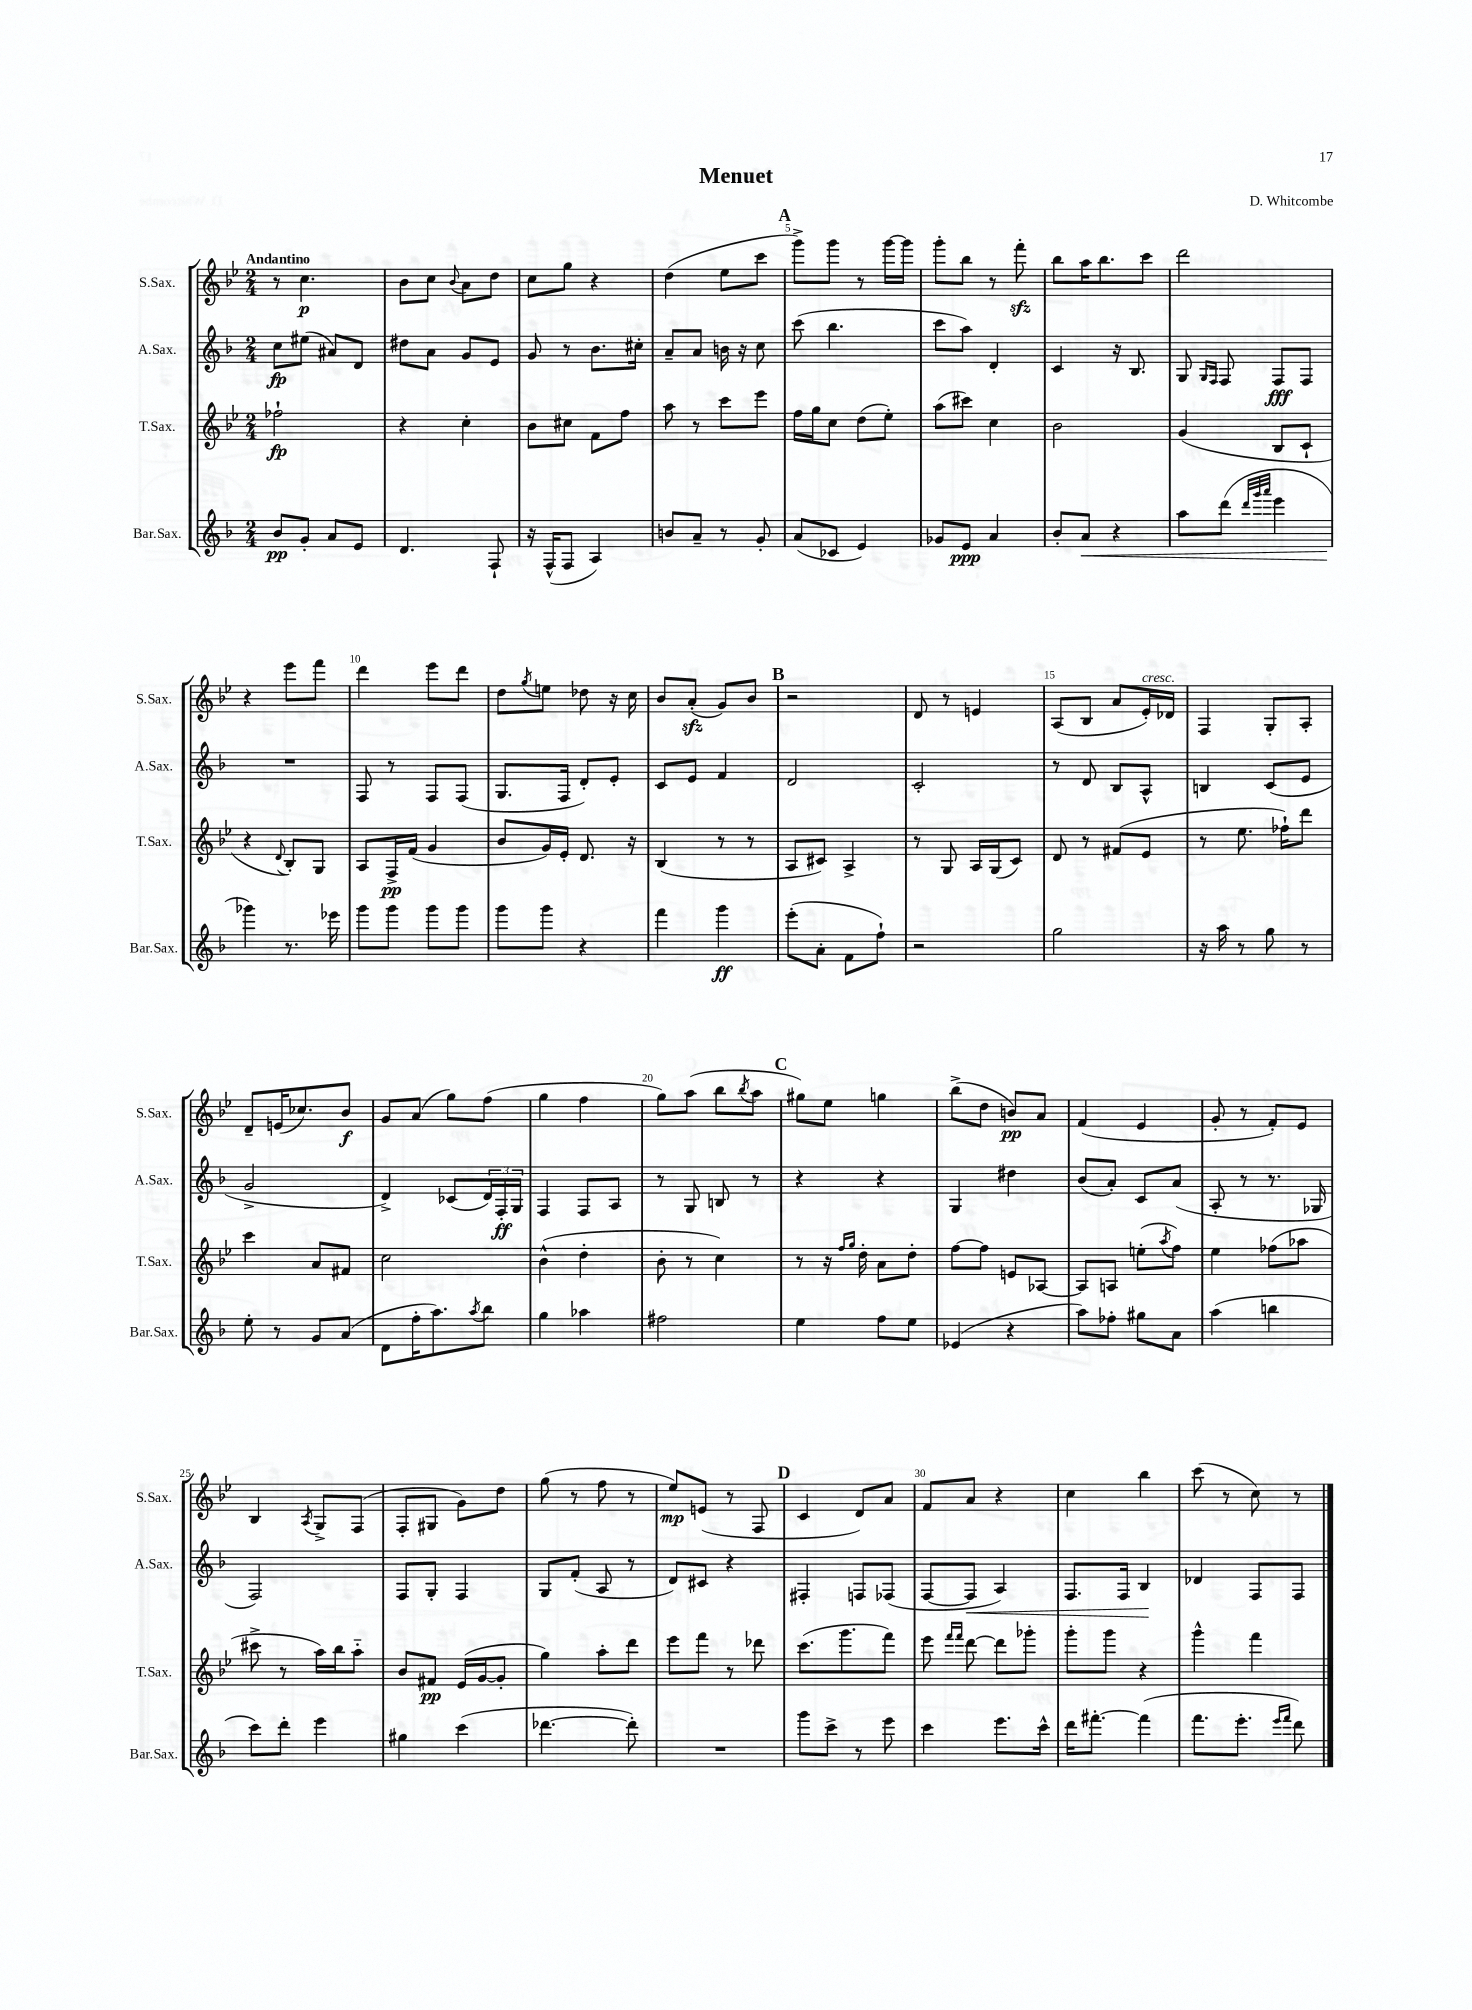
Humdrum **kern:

**kern	**dynam	**kern	**dynam	**kern	**dynam	**kern	**dynam
*part4	*part4	*part3	*part3	*part2	*part2	*part1	*part1
*staff4	*staff4	*staff3	*staff3	*staff2	*staff2	*staff1	*staff1
*I"Bar.Sax.	*	*I"T.Sax.	*	*I"A.Sax.	*	*I"S.Sax.	*
*I'Bar.Sax.	*	*I'T.Sax.	*	*I'A.Sax.	*	*I'S.Sax.	*
*clefG2	*	*clefG2	*	*clefG2	*	*clefG2	*
*k[b-]	*	*k[b-e-]	*	*k[b-]	*	*k[b-e-]	*
*M2/4	*	*M2/4	*	*M2/4	*	*M2/4	*
=1	=1	=1	=1	=1	=1	=1	=1
!	!	!	!	!	!	!LO:TX:a:B:t=Andantino	!
8b-/L	pp	2ff-X`\	fp	8cc\L	fp	8r	.
8g'/J	.	.	.	(8ee#X\J	.	4.cc\	p
8a/L	.	.	.	8a#X/L)	.	.	.
8e/J	.	.	.	8d/J	.	.	.
=2	=2	=2	=2	=2	=2	=2	=2
4.d/	.	4r	.	8dd#X\L	.	8b-\L	.
.	.	.	.	8a\J	.	8cc\J	.
.	.	.	.	.	.	8qqb-/	.
.	.	4cc'\	.	8g/L	.	8a\L	.
8F`/	.	.	.	8e/J	.	8dd\J	.
=3	=3	=3	=3	=3	=3	=3	=3
16r	.	8b-\L	.	8g/	.	8cc\L	.
(16F^^/KL	.	.	.	.	.	.	.
8F/J	.	8cc#X\J	.	8r	.	8gg\J	.
4A/)	.	8f\L	.	8.b-\L	.	4r	.
.	.	8ff\J	.	.	.	.	.
.	.	.	.	16cc#X'\Jk	.	.	.
=4	=4	=4	=4	=4	=4	=4	=4
8bn/L	.	8aa\	.	8a~/L	.	(4dd\	.
8a~/J	.	8r	.	8a/J	.	.	.
8r	.	8ccc\L	.	16bn\	.	8ee-\L	.
.	.	.	.	16r	.	.	.
8g'/	.	8eee-\J	.	8cc\	.	8ccc\J	.
!!LO:REH:place=s1:t=A
=5	=5	=5	=5	=5	=5	=5	=5
(8a/L	.	16ff\LL	.	(8ccc\	.	8ggg^\L)	.
.	.	16gg\J	.	.	.	.	.
8c-X/J	.	8cc\J	.	4.bb-\	.	8ggg\J	.
4e/)	.	(8dd\L	.	.	.	8r	.
.	.	8ee-'\J)	.	.	.	[16ggg\LL	.
.	.	.	.	.	.	16ggg\JJ]	.
=6	=6	=6	=6	=6	=6	=6	=6
8g-X/L	.	(8aa\L	.	8ccc\L	.	8ggg'\L	.
8e/J	ppp	8ccc#X\J)	.	8aa\J)	.	8bb-\J	.
4a/	.	4cc\	.	4d'/	.	8r	.
.	.	.	.	.	.	8fffzz'\	.
=7	=7	=7	=7	=7	=7	=7	=7
8b-'/L	.	2b-\	.	4c/	.	8bb-\L	.
!	!LO:HP:b	!	!	!	!	!	!
8a/J	<	.	.	.	.	16aa\K	.
.	.	.	.	.	.	8.bb-\	.
4r	.	.	.	16r	.	.	.
.	.	.	.	8.B-/	.	.	.
.	.	.	.	.	.	8ccc\J	.
=8	=8	=8	=8	=8	=8	=8	=8
8aa\L	.	(4g/	.	8G/	.	2ddd\	.
.	.	.	.	16qqG/LL	.	.	.
.	.	.	.	16qqF/JJ	.	.	.
(8ddd\J	.	.	.	8F/	.	.	.
32qqddd/LLL	.	.	.	.	.	.	.
32qqggg/	.	.	.	.	.	.	.
32qqaaa/JJJ	.	.	.	.	.	.	.
4eee\	.	8B-/L	.	8F/L	fff	.	.
.	.	8c`/J	.	8F/J	.	.	.
!!LO:LB:g=z
=9	=9	=9	=9	=9	=9	=9	=9
4ggg-X\)	.	4r	.	2r	.	4r	.
.	.	8qqd/	.	.	.	.	.
8.r	[	8B-'/L)	.	.	.	8eee-\L	.
.	.	8G/J	.	.	.	8fff\J	.
16eee-X\	.	.	.	.	.	.	.
=10	=10	=10	=10	=10	=10	=10	=10
8ggg\L	.	8A/L	.	8F/	.	4ddd\	.
8ggg\J	.	16F^/L	pp	8r	.	.	.
.	.	(16f/JJ	.	.	.	.	.
8ggg\L	.	4g/	.	8F/L	.	8eee-\L	.
8ggg\J	.	.	.	(8F/J	.	8ddd\J	.
=11	=11	=11	=11	=11	=11	=11	=11
8ggg\L	.	8b-/L	.	8.G/L	.	8dd\L	.
.	.	.	.	.	.	8qgg/	.
8ggg\J	.	16g/L)	.	.	.	8een\J	.
.	.	16e-'/JJ	.	16F/Jk	.	.	.
4r	.	8.d/	.	8d'/L)	.	8dd-X\	.
.	.	.	.	8e'/J	.	16r	.
.	.	16r	.	.	.	16cc\	.
=12	=12	=12	=12	=12	=12	=12	=12
4fff\	.	(4B-/	.	8c/L	.	8b-/L	.
.	.	.	.	8e/J	.	(8azz'/J	.
4ggg\	ff	8r	.	4f/	.	8g/L)	.
.	.	8r	.	.	.	8b-/J	.
!!LO:REH:place=s1:t=B
=13	=13	=13	=13	=13	=13	=13	=13
(8eee'\L	.	8A/L	.	2d/	.	2r	.
8a'\J	.	8c#X/J)	.	.	.	.	.
8f\L	.	4A^/	.	.	.	.	.
8ff`\J)	.	.	.	.	.	.	.
=14	=14	=14	=14	=14	=14	=14	=14
2r	.	8r	.	2c'/	.	8d/	.
.	.	8G/	.	.	.	8r	.
.	.	16A/LL	.	.	.	4en/	.
.	.	(16G/J	.	.	.	.	.
.	.	8c/J)	.	.	.	.	.
=15	=15	=15	=15	=15	=15	=15	=15
2gg\	.	8d/	.	8r	.	(8A/L	.
.	.	8r	.	8d/	.	8B-/J	.
.	.	(8f#X/L	.	8B-/L	.	8a/L	.
!	!	!	!	!	!	!LO:TX:a:i:t=cresc.	!
.	.	8e-/J	.	8A^^/J	.	16e-'/L)	.
.	.	.	.	.	.	16d-X/JJ	.
=16	=16	=16	=16	=16	=16	=16	=16
16r	.	8r	.	4Bn/	.	4F/	.
16aa\	.	.	.	.	.	.	.
8r	.	8.ee-\	.	.	.	.	.
8gg\	.	.	.	(8c/L	.	8G'/L	.
.	.	16ff-X`\KL)	.	.	.	.	.
8r	.	8ddd\J	.	8e/J	.	8A'/J	.
!!LO:LB:g=z
=17	=17	=17	=17	=17	=17	=17	=17
8ee'\	.	4ccc\	.	2g^/	.	8d~/L	.
8r	.	.	.	.	.	(16en/K	.
.	.	.	.	.	.	8.cc-X/)	.
8g/L	.	8a/L	.	.	.	.	.
(8a/J	.	8f#X/J	.	.	.	8b-/J	f
=18	=18	=18	=18	=18	=18	=18	=18
8d\L	.	2cc\	.	4d^/)	.	8g/L	.
16ff'\K	.	.	.	.	.	(8a/J	.
8.aa\)	.	.	.	.	.	.	.
.	.	.	.	(8c-X/L	.	8gg\L)	.
8qaa/	.	.	.	.	.	.	.
8bb-\J	.	.	.	24d/L)	.	(8ff\J	.
.	.	.	.	24F'/	ff	.	.
.	.	.	.	24G/JJ	.	.	.
=19	=19	=19	=19	=19	=19	=19	=19
4gg\	.	(4b-^^\	.	4F/	.	4gg\	.
4aa-X\	.	4dd'\	.	8F/L	.	4ff\	.
.	.	.	.	8A/J	.	.	.
=20	=20	=20	=20	=20	=20	=20	=20
2ff#X\	.	8b-'\	.	8r	.	8gg\L)	.
.	.	8r	.	8G/	.	(8aa\J	.
.	.	4cc\)	.	8Bn/	.	8bb-\L	.
.	.	.	.	.	.	8qbb-/	.
.	.	.	.	8r	.	8aa\J	.
!!LO:REH:place=s1:t=C
=21	=21	=21	=21	=21	=21	=21	=21
4ee\	.	8r	.	4r	.	8gg#X\L)	.
.	.	16r	.	.	.	8ee-\J	.
.	.	16qqff/LL	.	.	.	.	.
.	.	16qqgg/JJ	.	.	.	.	.
.	.	16dd'\	.	.	.	.	.
8ff\L	.	8a\L	.	4r	.	4ggn\	.
8ee\J	.	8dd'\J	.	.	.	.	.
=22	=22	=22	=22	=22	=22	=22	=22
(4e-X/	.	[8ff\L	.	4G/	.	(8bb-^\L	.
.	.	8ff\J]	.	.	.	8dd\J	.
4r	.	8en/L	.	4dd#X\	.	8bn/L)	pp
.	.	[8A-X/J	.	.	.	8a/J	.
=23	=23	=23	=23	=23	=23	=23	=23
8aa\L)	.	8A-/L]	.	(8b-/L	.	(4f/	.
8ff-X'\J	.	8An/J	.	8a'/J)	.	.	.
8gg#X\L	.	(8een'\L	.	8c/L	.	4e-/	.
.	.	8qaa/	.	.	.	.	.
8a\J	.	8ff\J)	.	(8a/J	.	.	.
=24	=24	=24	=24	=24	=24	=24	=24
(4aa\	.	4ee-\	.	8A'/	.	8g'/	.
.	.	.	.	8r	.	8r	.
4bbn\	.	(8ff-X\L	.	8.r	.	8f'/L)	.
.	.	8aa-X\J	.	.	.	8e-/J	.
.	.	.	.	16G-X/	.	.	.
!!LO:LB:g=z
=25	=25	=25	=25	=25	=25	=25	=25
8ccc\L)	.	8ccc#X^\	.	2F/)	.	4B-/	.
8ddd'\J	.	8r	.	.	.	.	.
.	.	.	.	.	.	8qA/	.
4eee\	.	16aa\LL)	.	.	.	8G^/L	.
.	.	16bb-\J	.	.	.	.	.
.	.	8aa\J	.	.	.	(8F/J	.
=26	=26	=26	=26	=26	=26	=26	=26
4gg#X\	.	8b-/L	.	8F/L	.	8F'/L	.
.	.	8f#X/J	pp	8G'/J	.	8G#X/J	.
(4ccc\	.	(16e-/LL	.	4F/	.	8g\L)	.
.	.	[16g/J	.	.	.	.	.
.	.	8g'/J]	.	.	.	8dd\J	.
=27	=27	=27	=27	=27	=27	=27	=27
[4.ddd-X\	.	4gg\)	.	8G/L	.	(8gg\	.
.	.	.	.	(8f'/J	.	8r	.
.	.	8aa'\L	.	8A/	.	8ff\	.
8ddd-'\])	.	8ddd\J	.	8r	.	8r	.
=28	=28	=28	=28	=28	=28	=28	=28
2r	.	8eee-\L	.	8d/L)	.	8ee-/L)	mp
.	.	8fff\J	.	8c#X/J	.	(8en/J	.
.	.	8r	.	4r	.	8r	.
.	.	8ddd-X\	.	.	.	8F/	.
!!LO:REH:place=s1:t=D
=29	=29	=29	=29	=29	=29	=29	=29
8ggg\L	.	(8.ccc\L	.	4F#X'/	.	4c/	.
8ccc^\J	.	.	.	.	.	.	.
.	.	8.ggg\	.	.	.	.	.
8r	.	.	.	8Fn/L	.	8d/L)	.
8eee\	.	8fff\J)	.	(8F-X/J	.	8a/J	.
=30	=30	=30	=30	=30	=30	=30	=30
4ccc\	.	8eee-\	.	[8F/L	.	8f/L	.
.	.	16qqfff/LL	.	.	.	.	.
.	.	16qqfff/JJ	.	.	.	.	.
!	!	!	!	!	!LO:HP:b	!	!
.	.	[8ddd\	.	8F/J]	<	8a/J	.
8.eee\L	.	8ddd\L]	.	4A/)	.	4r	.
.	.	8ggg-X'\J	.	.	.	.	.
16ccc^^\Jk	.	.	.	.	.	.	.
=31	=31	=31	=31	=31	=31	=31	=31
16ddd\KL	.	8ggg'\L	.	8.F/L	.	4cc\	.
[8.fff#X'\J	.	.	.	.	.	.	.
.	.	8ggg\J	.	.	.	.	.
.	.	.	.	16F/Jk	.	.	.
(4fff#\]	.	4r	.	4B-/	.	4bb-\	.
.	.	.	.	.	[	.	.
=32	=32	=32	=32	=32	=32	=32	=32
8.fff\L	.	4ggg^^\	.	4d-X/	.	(8ccc\	.
.	.	.	.	.	.	8r	.
8.eee'\J	.	.	.	.	.	.	.
.	.	4fff\	.	8F/L	.	8cc\)	.
16qqeee/LL	.	.	.	.	.	.	.
16qqfff/JJ	.	.	.	.	.	.	.
8ddd\)	.	.	.	8F/J	.	8r	.
==	==	==	==	==	==	==	==
*-	*-	*-	*-	*-	*-	*-	*-
